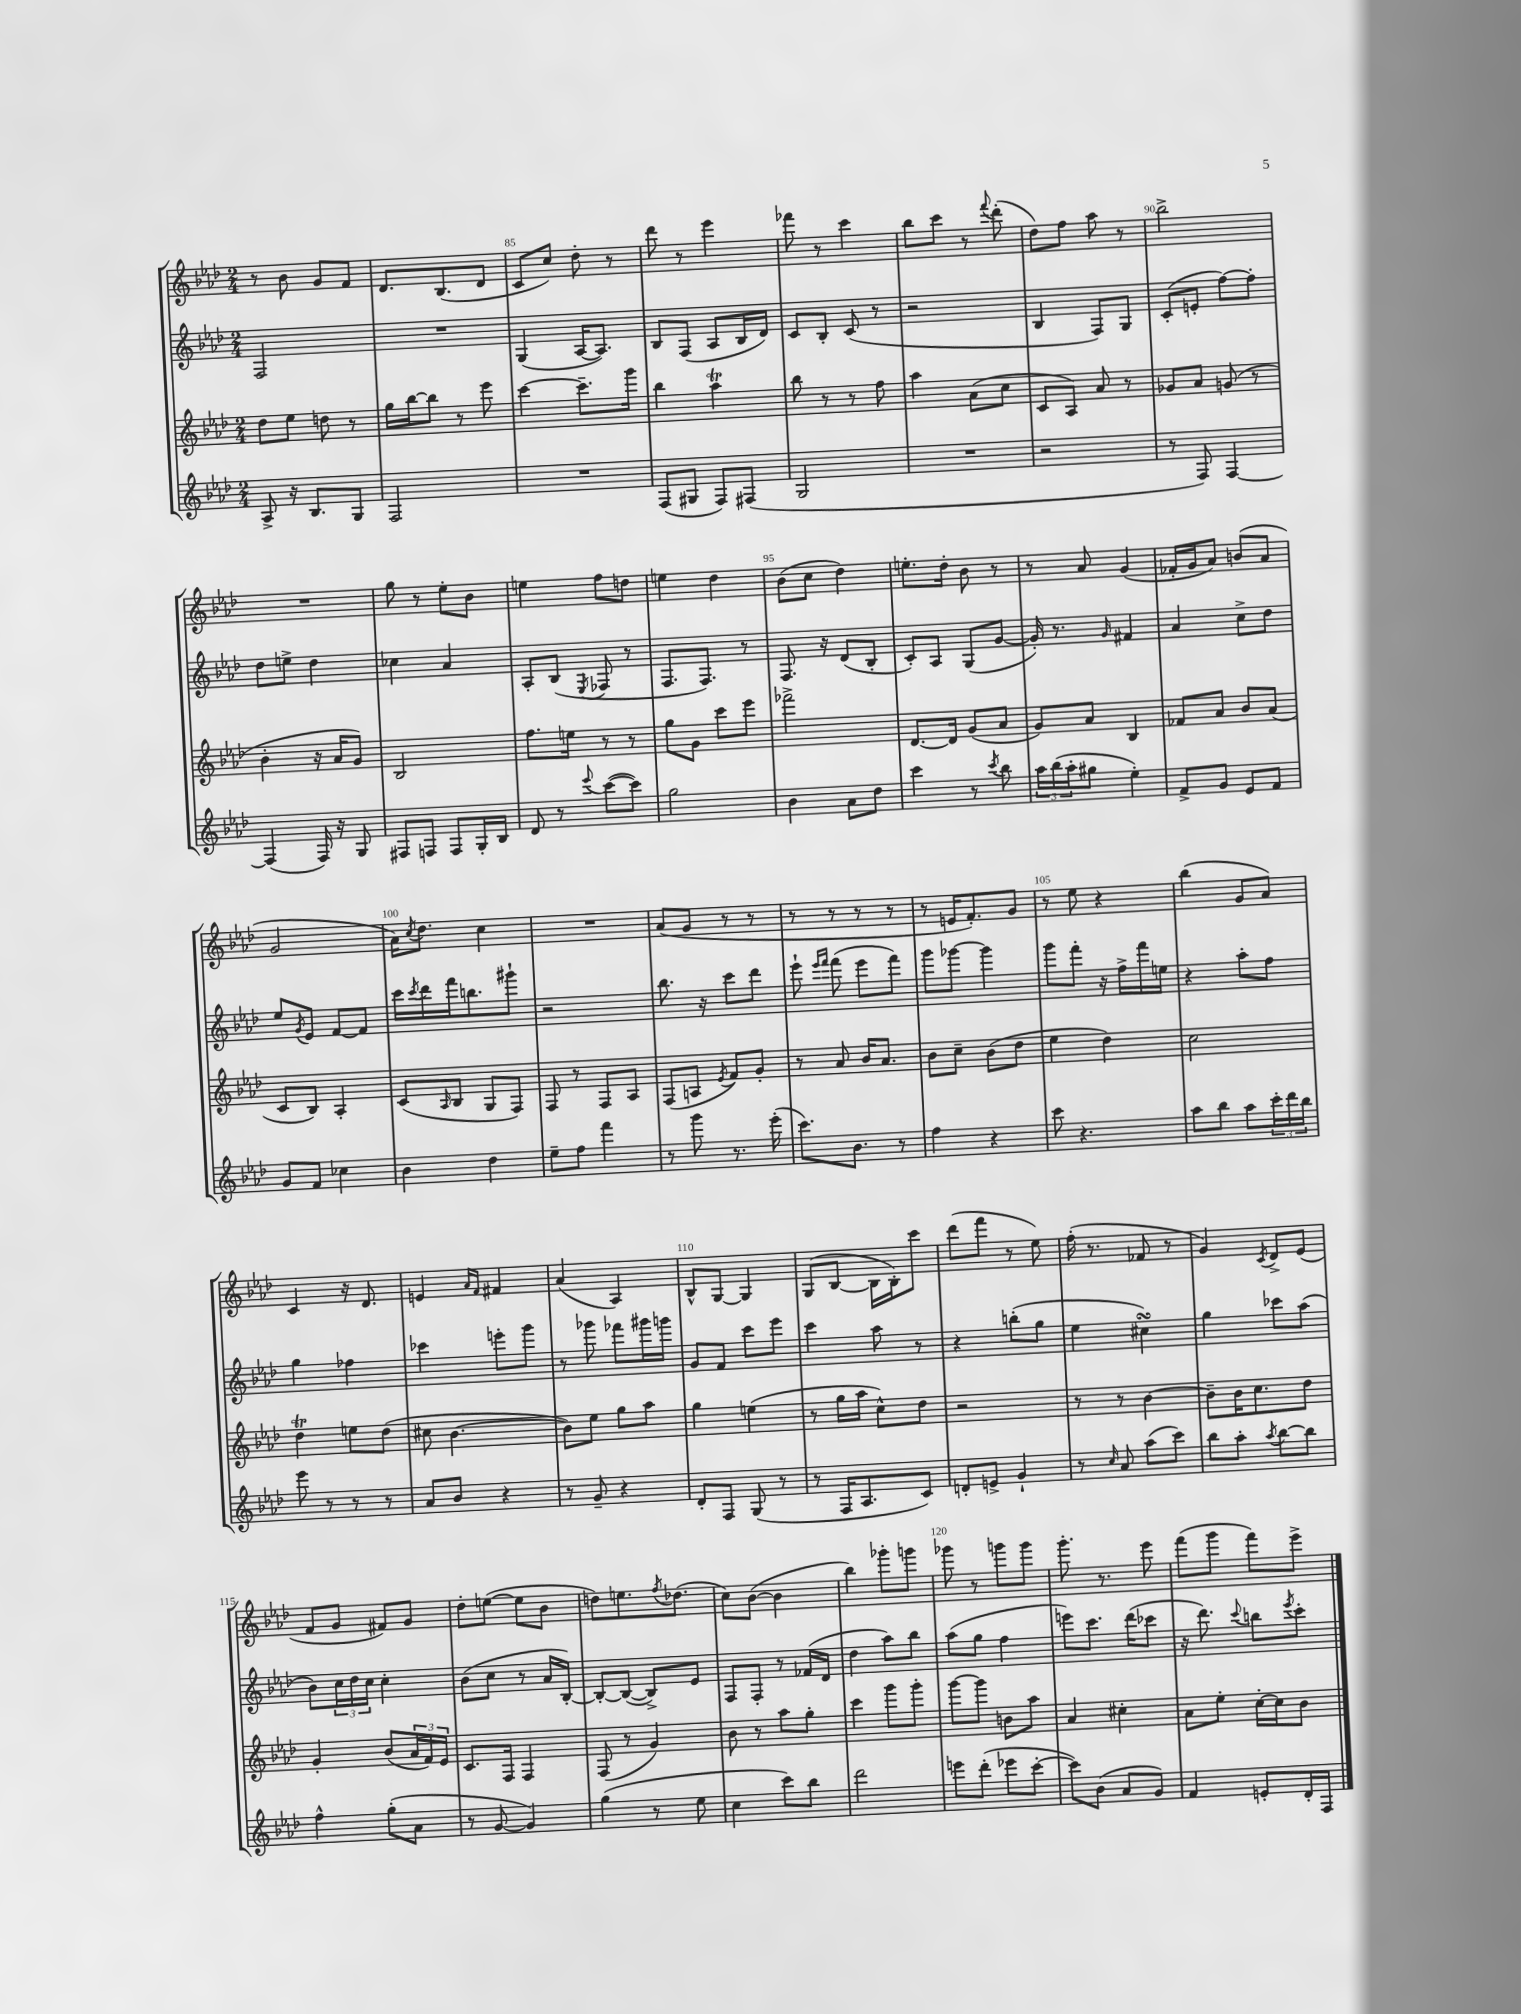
<<
\new StaffGroup <<
\new Staff = "s0" {
    \clef treble \key aes \major \numericTimeSignature \time 2/4
    r8 bes'8 g'8 f'8 |
    des'8. bes8.( des'8 |
    c'8 c''8) des''8-. r8 |
    des'''8 r8 ees'''4 |
    fes'''8 r8 c'''4 |
    bes''8 c'''8 r8 \appoggiatura { f'''8 } des'''8-.( |
    des''8) f''8 aes''8 r8 |
    bes''2-> |
    R2 |
    g''8 r8 ees''8-. bes'8 |
    e''4 f''8 d''8 |
    e''4 des''4 |
    bes'8( c''8 des''4) |
    e''8.-. des''16-. bes'8 r8 |
    r8 aes'8 g'4( |
    fes'16-. g'16 aes'8) b'8( aes'8 |
    g'2 |
    aes'16) \acciaccatura { c''8 } des''8. c''4 |
    R2 |
    aes'8( g'8 r8 r8 |
    r8 r8 r8 r8 |
    r8 e'16 f'8.-.) g'8 |
    r8 ees''8 r4 |
    bes''4( g'8 aes'8) |
    c'4 r16 des'8. |
    e'4 \grace { aes'16 f'16 } fis'4 |
    aes'4( aes4) |
    bes8-^ g8~ g4 |
    g8( bes8~ bes16 bes16-.) c'''8 |
    des'''8( f'''8 r8 ees''8) |
    f''16-.( r8. fes'8 r8 |
    g'4) \acciaccatura { c'8 } des'8-> ees'8( |
    f'8 g'8 fis'8) g'8 |
    des''8-. e''8~( e''8 bes'8 |
    d''8) e''8. \acciaccatura { f''8 } des''8.( |
    c''8) bes'8~( bes'4 |
    bes''4) ges'''8-. g'''8 |
    ges'''8 r8 g'''8 g'''8 |
    g'''8.-. r8. ees'''8 |
    f'''8( g'''8 f'''8) ees'''8-> \bar "|." |
}
\new Staff = "s1" {
    \clef treble \key aes \major \numericTimeSignature \time 2/4
    f2 |
    R2 |
    g4( aes16~ aes8.) |
    bes8 f8( aes8 bes16 des'16) |
    c'8 bes8-. c'8( r8 |
    r2 |
    bes4 f8) g8 |
    c'8-.( e'8-. f''8~) f''8-. |
    des''8 e''8-> des''4 |
    ces''4 aes'4 |
    aes8-. bes8( \acciaccatura { ees8 } fes8 r8 |
    f8. f8.) r8 |
    f8. r16 des'8( bes8-. |
    c'8-.) aes8 g8( g'8~ |
    g'16-.) r8. \grace { g'16 } fis'4 |
    aes'4 c''8-> des''8 |
    ees''8 \acciaccatura { g'8 } ees'8 f'8~ f'8 |
    c'''16 \acciaccatura { c'''8 } des'''16 f'''16 b''8. gis'''8-! |
    r2 |
    bes''8. r16 c'''8 des'''8 |
    ees'''8-! \grace { ees'''16 f'''16 } f'''8( ees'''8 f'''8) |
    g'''8 ges'''8~ ges'''4 |
    g'''8 f'''8-. r16 f''16-> f'''16 e''16 |
    r4 aes''8-. f''8 |
    g''4 fes''4 |
    ces'''4 e'''8-. g'''8 |
    r8 ges'''8 fes'''8 gis'''16 g'''16 |
    g'8 f'8 c'''8 ees'''8 |
    c'''4 aes''8 r8 |
    r4 b''8-.( g''8 |
    ees''4 cis''4\turn) |
    g''4 ces'''8 aes''8( |
    bes'8) \tuplet 3/2 { c''16 des''16 c''16 } c''4-. |
    bes'8( c''8 r8 aes'16 bes16~-.) |
    bes8~-. bes8~( bes8->) ees'8 |
    f8 f8-. r8 fes'16( des'16 |
    des''4 aes''8) bes''8 |
    aes''8( g''8 f''4 |
    e'''8) c'''8. des'''16( ces'''8 |
    r16 des'''8.) \appoggiatura { c'''8 } b''8 \acciaccatura { ees'''8 } c'''8-. \bar "|." |
}
\new Staff = "s2" {
    \clef treble \key aes \major \numericTimeSignature \time 2/4
    des''8 ees''8 d''8 r8 |
    g''16 bes''16~ bes''8 r8 ees'''8 |
    c'''4~ c'''8.-- g'''16 |
    bes''4 aes''4\trill |
    bes''8 r8 r8 f''8 |
    aes''4 aes'8( c''8 |
    c'8 aes8) aes'8 r8 |
    ges'8 aes'8 g'8( r8 |
    bes'4-. r16 aes'16 g'8) |
    bes2 |
    f''8. e''16 r8 r8 |
    g''8 g'8 c'''8 ees'''8 |
    fes'''2-> |
    des'8.~ des'16 g'8( aes'8 |
    g'8) aes'8 bes4 |
    fes'8 aes'8 bes'8 aes'8( |
    c'8 bes8) aes4-. |
    c'8( \grace { aes16 } bes8 g8 f8) |
    f8 r8 f8 aes8 |
    f8( a8 \acciaccatura { ees'8 } f'8) g'8-. |
    r8 aes'8 bes'16 aes'8. |
    bes'8 c''8-- bes'8( des''8 |
    ees''4 des''4) |
    c''2 |
    des''4\trill e''8 des''8( |
    cis''8 bes'4.~ |
    bes'8) ees''8 g''8 aes''8 |
    g''4 e''4( |
    r8 g''16 aes''16 c''8-^) des''8 |
    r2 |
    r8 r8 bes'4~ |
    bes'8-- bes'16 c''8. des''8 |
    g'4-. bes'8( \tuplet 3/2 { aes'16 f'16) ees'16 } |
    c'8. f16 f4 |
    f8( r8 g'4) |
    bes'8 r8 aes''8 g''8-. |
    c'''4 g'''8 g'''8-. |
    g'''8~ g'''8 b'8 aes''8 |
    aes'4 cis''4-. |
    aes'8 ees''8-. c''16~-. c''16 bes'8 \bar "|." |
}
\new Staff = "s3" {
    \clef treble \key aes \major \numericTimeSignature \time 2/4
    aes8-> r16 bes8. g8 |
    f2 |
    R2 |
    f8( gis8 f8) fis8( |
    g2 |
    R2 |
    r2 |
    r8 f8) f4~ |
    f4( f16) r16 g8 |
    fis8 f8 f8 g16-. bes16 |
    des'8 r8 \appoggiatura { ees'''8 } c'''8~( c'''8) |
    g''2 |
    bes'4 aes'8 des''8 |
    c'''4 r8 \acciaccatura { c'''8 } bes''8 |
    \tuplet 3/2 { aes''16 bes''16( aes''16-. } gis''8 ees''4-.) |
    f'8-> g'8 ees'8 f'8 |
    g'8 f'8 ces''4 |
    bes'4 des''4 |
    ees''8-- f''8 f'''4 |
    r8 g'''8 r8. ees'''16-.( |
    c'''8.) bes'8. r8 |
    f''4 r4 |
    c'''8 r4. |
    aes''8 bes''8 aes''8 \tuplet 3/2 { c'''16-. des'''16 bes''16 } |
    ees'''8 r8 r8 r8 |
    aes'8 bes'8 r4 |
    r8 g'8-- r4 |
    des'8-. f8 g8( r8 |
    r8 f16 aes8. c'8) |
    d'8-. e'8-> g'4-! |
    r8 \grace { c''16 } aes'8 aes''8( c'''8) |
    bes''8 aes''8-. \acciaccatura { aes''8 } bes''8~ bes''8 |
    f''4-^ g''8-.( aes'8 |
    r8 g'8~ g'4) |
    g''4( r8 ees''8 |
    c''4 c'''8) bes''8 |
    des'''2 |
    e'''8 des'''8-.( ees'''8 c'''8~-. |
    c'''8) bes'8( aes'8 g'8) |
    f'4 e'8-. des'16-. f16 \bar "|." |
}
>>
>>
\layout { \context { \Score currentBarNumber = #83 \override BarNumber.break-visibility = ##(#f #t #t) barNumberVisibility = #(every-nth-bar-number-visible 5) } }
